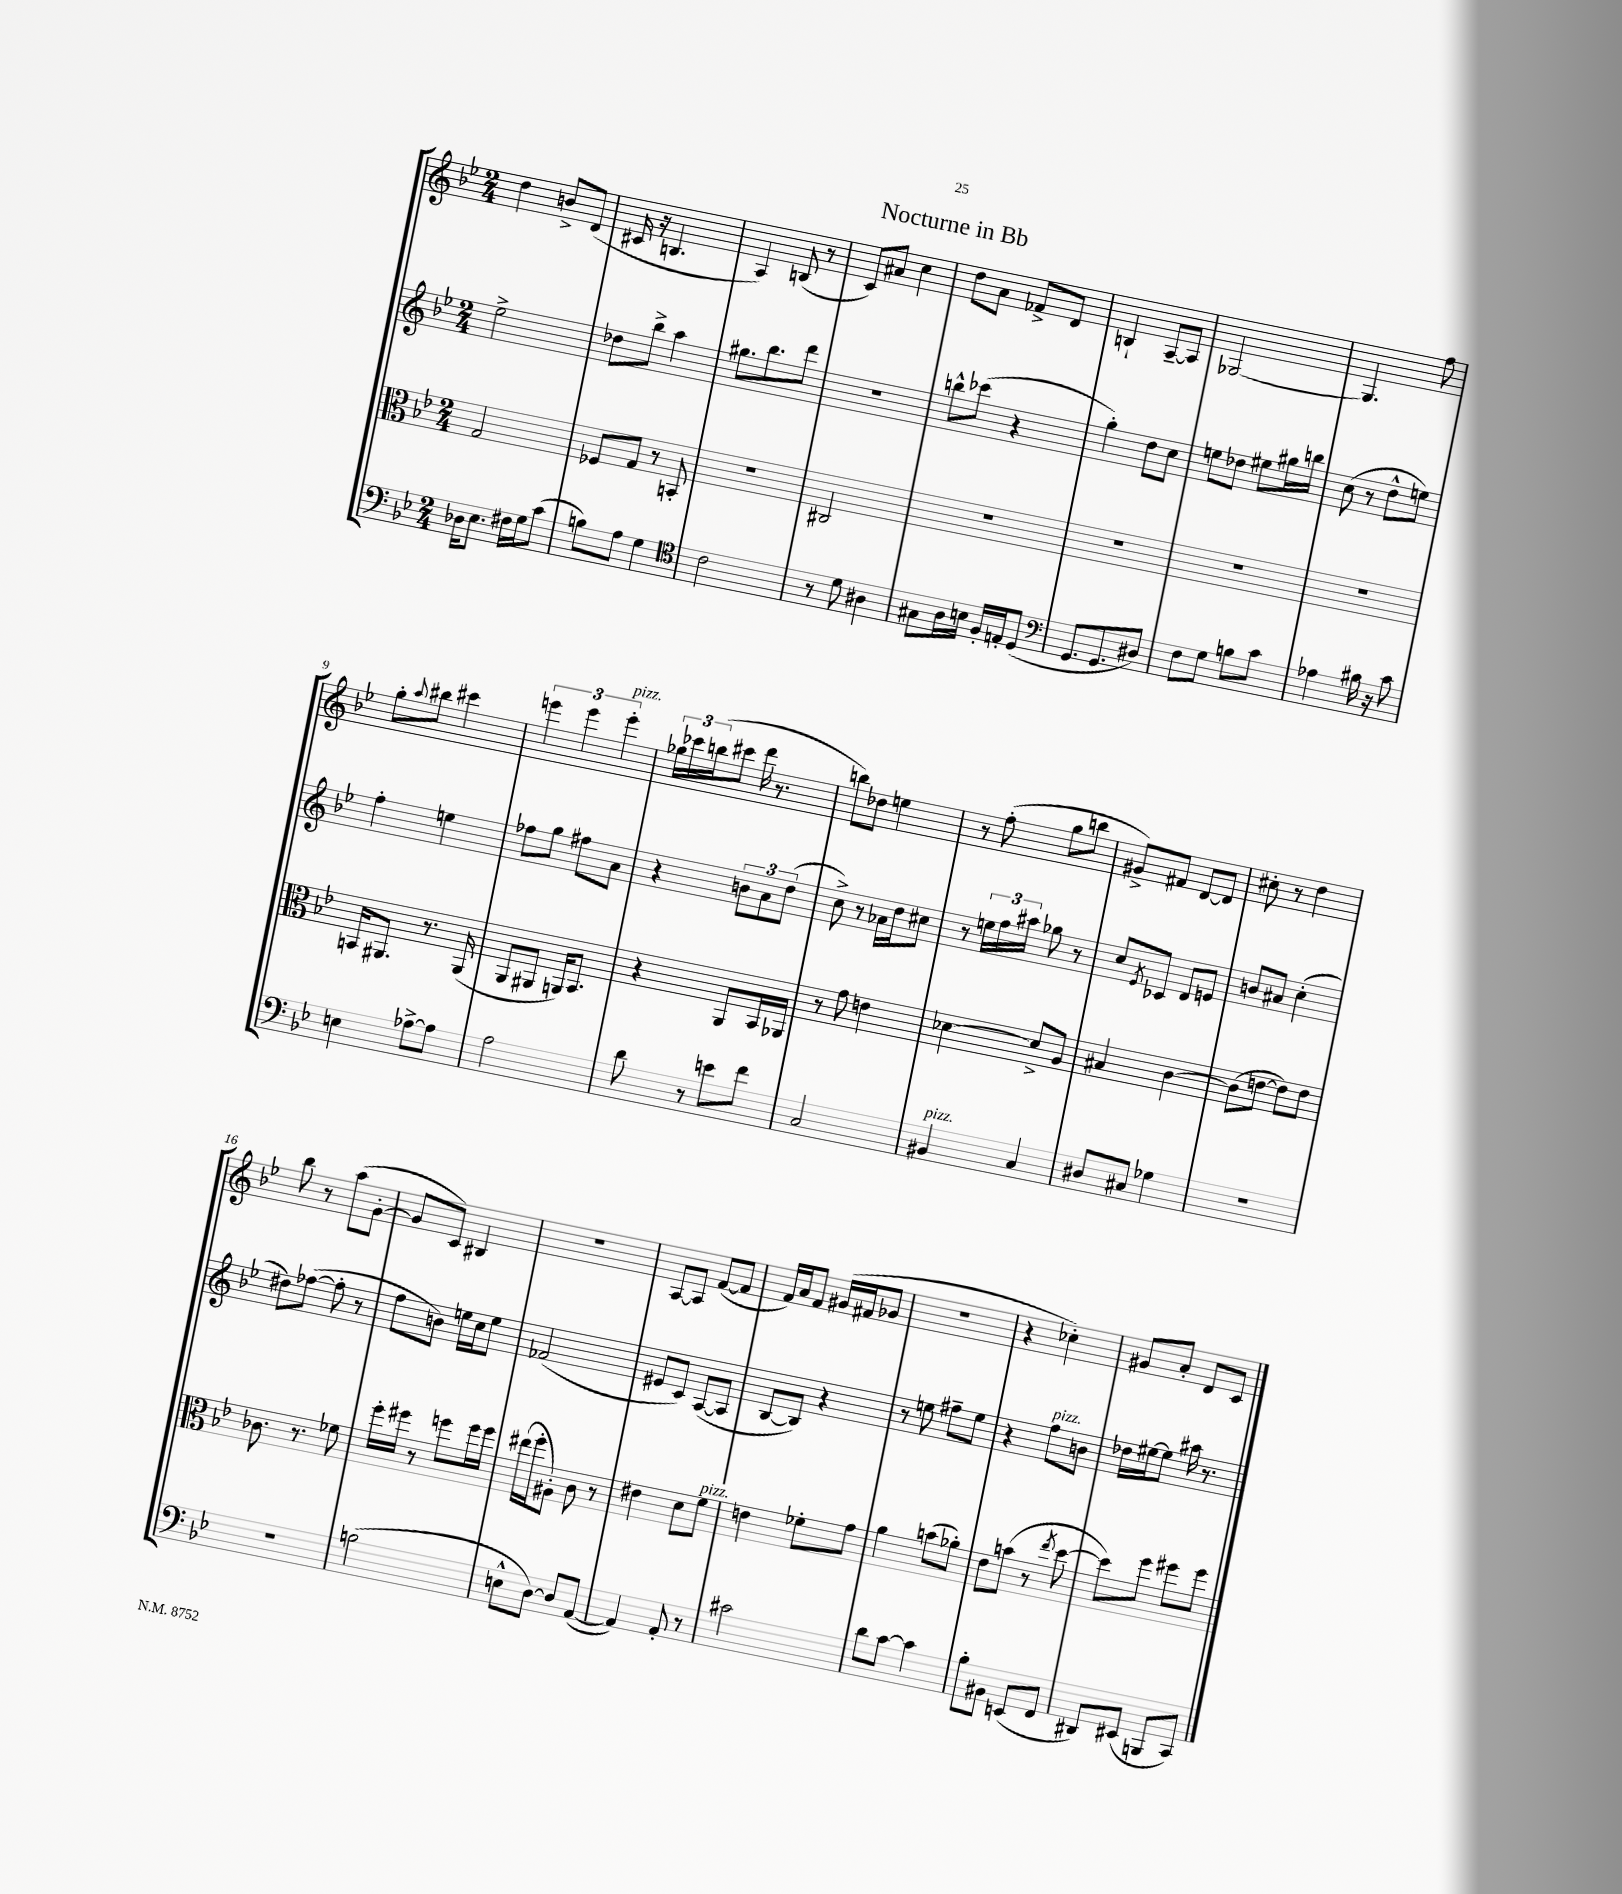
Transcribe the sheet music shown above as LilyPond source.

\header { title = "Nocturne in Bb" }
<<
\new StaffGroup <<
\new Staff = "s0" {
    \clef treble \key bes \major \numericTimeSignature \time 2/4
    d''4 b'8-> d'8( |
    cis'16 r16 b4. |
    a4) b8( r8 |
    c'8) ais'8 c''4 |
    d''8 a'8 fes'8-> d'8 |
    b4-! a8~-- a8 |
    ges2~ |
    ges4. f''8 |
    g''8-. \appoggiatura { a''8 } bis''8 cis'''4 |
    \tuplet 3/2 { e'''4 e'''4 e'''4-.^\markup { \italic "pizz." } } |
    \tuplet 3/2 { ges''16 ces'''16 b''16( } cis'''8 d'''16 r8. |
    b''8) des''8 e''4 |
    r8 f''8-.( g''8 b''8 |
    gis'8->) fis'8 d'8~ d'8 |
    cis''8-. r8 d''4 |
    bes''8 r8 a''8( g'8~-. |
    g'8 c'8) bis4 |
    r2 |
    a8~ a8 f'8~( f'8 |
    f'16) a'16 f'8 gis'16( fis'16 ges'8 |
    r2 |
    r4 ces''4-.) |
    gis'8 a'8-. d'8 c'8 \bar "|." |
}
\new Staff = "s1" {
    \clef treble \key bes \major \numericTimeSignature \time 2/4
    ees''2-> |
    des''8 bes''8-> a''4 |
    gis''8. bes''8. d'''8 |
    r2 |
    b''8-^ ces'''8( r4 |
    g''4-.) d''8 c''8 |
    e''8 des''8 eis''8 gis''16 b''16 |
    c''8( r8 d''8-^ e''8) |
    f''4-. e''4 |
    fes''8 g''8 fis''8 a'8 |
    r4 \tuplet 3/2 { b'8 a'8 d''8( } |
    c''8->) r8 aes'16 d''16 cis''8 |
    r8 \tuplet 3/2 { e''16 f''16 ais''16 } ges''8 r8 |
    c''8 \acciaccatura { ees'8 } ces'8 d'8 e'8 |
    b'8 ais'8 c''4-.( |
    dis''8) fes''8~( fes''8-. r8 |
    f''8 b'8) e''16 c''16 e''8 |
    fes'2( |
    eis'8 c'8) a8~( a8 |
    bes8~ bes8) r4 |
    r8 e''8 fis''8-- e''8 |
    r4 f''8^\markup { \italic "pizz." } b'8 |
    des''16 eis''16~ eis''8 ais''16 r8. \bar "|." |
}
\new Staff = "s2" {
    \clef alto \key bes \major \numericTimeSignature \time 2/4
    g2 |
    fes8 g8 r8 b,8-. |
    R2 |
    cis2 |
    R2 |
    R2 |
    R2 |
    R2 |
    b,16 ais,8. r8. ais,16( |
    a,8 ais,8 a,16) bes,8. |
    r4 a,8 bes,16 aes,16 |
    r8 g'8 e'4 |
    des'4~ des'8-> a8 |
    bis4 c'4~ |
    c'8( e'8~ e'8) e'8 |
    ces'8. r8. fes'8 |
    f''16-. fis''16 r8 f''8 f''16 f''16 |
    eis''16( f''16-. ais8-.) c'8 r8 |
    eis'4 d'8 f'8^\markup { \italic "pizz." } |
    e'4 fes'8-. g'8 |
    a'4 b'8( aes'8-.) |
    ees'8 b'8( r8 \acciaccatura { ees''8 } d''8~ |
    d''8) f''8 fis''8 fis''8 \bar "|." |
}
\new Staff = "s3" {
    \clef bass \key bes \major \numericTimeSignature \time 2/4
    des16 ees8. fis16 g16 c'8( |
    b8) a8 g4 |
    \clef tenor c'2 |
    r8 d'8 ais4 |
    gis8 a16 b16 f16-. e16-. d8( |
    \clef bass g,8. g,8. dis8) |
    f8 g8 b8 c'8 |
    aes4 bis16 r16 c'8 |
    e4 aes8~-> aes8 |
    a2 |
    d'8 r8 e'8 f'8 |
    c2 |
    bis,4^\markup { \italic "pizz." } c4 |
    dis8 cis8 ges4 |
    r2 |
    R2 |
    b2( |
    e8-^ d8~) d8 a,8~( |
    a,4) a,8-. r8 |
    cis'2 |
    d'8 c'8~ c'4 |
    bes8-. bis,8 e,8( f,8 |
    dis,8) eis,8( b,,8 c,8) \bar "|." |
}
>>
>>
